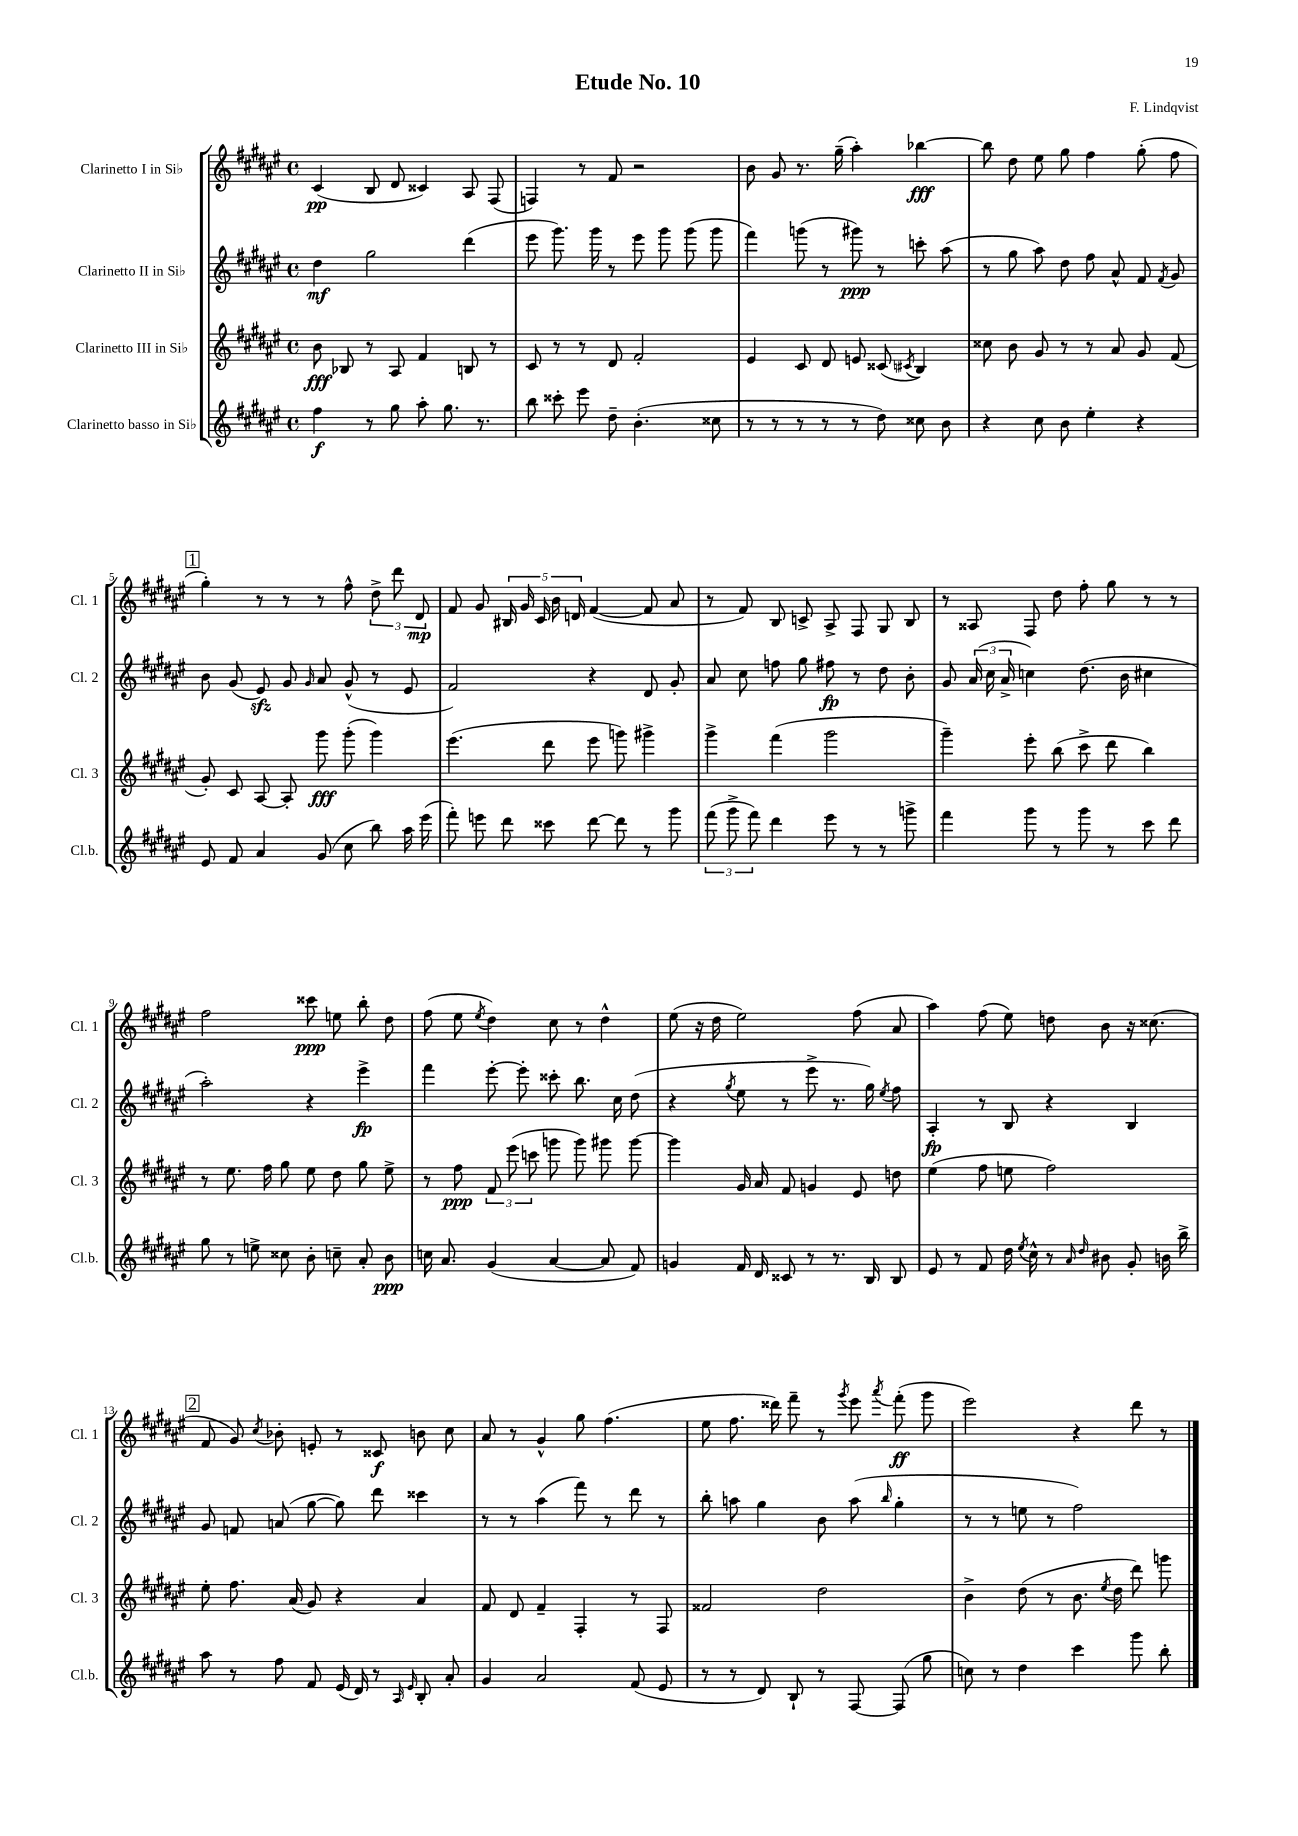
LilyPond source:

\header { title = "Etude No. 10" composer = "F. Lindqvist" }
<<
\new StaffGroup <<
\new Staff = "s0" \with { instrumentName = "Clarinetto I in Sib" shortInstrumentName = "Cl. 1" } {
    \clef treble \key fis \major \defaultTimeSignature \time 4/4
    \autoBeamOff cis'4\pp( b8 dis'8 cisis'4) ais8 fis8( |
    f4) r8 fis'8 r2 |
    b'8 gis'8 r8. gis''16--( ais''4-.) bes''4~\fff |
    bes''8 dis''8 eis''8 gis''8 fis''4 gis''8-.( fis''8 |
    \mark \markup { \box "1" } gis''4-.) r8 r8 r8 fis''8-^ \tuplet 3/2 { dis''8-> dis'''8 dis'8\mp } |
    fis'8 gis'8 \tuplet 5/4 { bis16 gis'16 cis'16 b'16 d'16 } fis'4~( fis'8 ais'8 |
    r8 fis'8) b8 c'8-> ais8-> fis8 gis8 b8 |
    r8 aisis8 fis8 dis''8 fis''8-. gis''8 r8 r8 |
    fis''2 cisis'''8\ppp e''8 b''8-. dis''8 |
    fis''8( eis''8 \acciaccatura { eis''8 } dis''4) cis''8 r8 dis''4-^ |
    eis''8( r16 dis''16 eis''2) fis''8( ais'8 |
    ais''4) fis''8( eis''8) d''8 b'8 r16 cisis''8.( |
    \mark \markup { \box "2" } fis'8 gis'8) \acciaccatura { cis''8 } bes'8-. e'8-. r8 cisis'8\f b'8 cis''8 |
    ais'8 r8 gis'4-^ gis''8 fis''4.( |
    eis''8 fis''8. disis'''16) fis'''8-- r8 \acciaccatura { gis'''8 } eis'''8 \acciaccatura { ais'''8 } fis'''8-.\ff( gis'''8 |
    eis'''2) r4 dis'''8 r8 \bar "|." |
}
\new Staff = "s1" \with { instrumentName = "Clarinetto II in Sib" shortInstrumentName = "Cl. 2" } {
    \clef treble \key fis \major \defaultTimeSignature \time 4/4
    \autoBeamOff dis''4\mf gis''2 dis'''4( |
    eis'''8 gis'''8.) gis'''16 r8 eis'''8 gis'''8 gis'''8( gis'''8 |
    fis'''4) g'''8( r8 gis'''8\ppp) r8 c'''8-. ais''8( |
    r8 gis''8 ais''8) dis''8 fis''8 ais'8-^ fis'8 \acciaccatura { fis'8 } gis'8 |
    \mark \markup { \box "1" } b'8 gis'8( eis'8\sfz) gis'8 \grace { gis'16 } ais'8 gis'8-^( r8 eis'8 |
    fis'2) r4 dis'8 gis'8-. |
    ais'8 cis''8 f''8 gis''8 fis''8\fp r8 dis''8 b'8-. |
    gis'8 \tuplet 3/2 { ais'16( cis''16 ais'16-> } c''4) dis''8.( b'16 cis''4 |
    ais''2-.) r4 eis'''4->\fp |
    fis'''4 eis'''8~-. eis'''8-. cisis'''8-. b''8. cis''16 dis''8( |
    r4 \acciaccatura { gis''8 } eis''8 r8 eis'''8-> r8. gis''16) \acciaccatura { eis''8 } fis''8 |
    ais4-.\fp r8 b8 r4 b4 |
    \mark \markup { \box "2" } gis'8 f'8 a'8( gis''8~ gis''8) dis'''8 cisis'''4 |
    r8 r8 ais''4( fis'''8) r8 dis'''8 r8 |
    b''8-. a''8 gis''4 b'8 a''8( \grace { b''16 } gis''4-. |
    r8 r8 e''8 r8 fis''2) \bar "|." |
}
\new Staff = "s2" \with { instrumentName = "Clarinetto III in Sib" shortInstrumentName = "Cl. 3" } {
    \clef treble \key fis \major \defaultTimeSignature \time 4/4
    \autoBeamOff b'8\fff bes8 r8 ais8 fis'4 b8 r8 |
    cis'8 r8 r8 dis'8 fis'2-. |
    eis'4 cis'8 dis'8 e'8 cisis'8( \acciaccatura { cis'8 } b4) |
    cisis''8 b'8 gis'8 r8 r8 ais'8 gis'8 fis'8( |
    \mark \markup { \box "1" } gis'8-.) cis'8 ais8~ ais8-. gis'''8\fff gis'''8-.( gis'''4) |
    eis'''4.( dis'''8 eis'''8 g'''8) gis'''4-> |
    gis'''4-> fis'''4( gis'''2 |
    gis'''4--) eis'''8-. b''8( cis'''8-> dis'''8 b''4) |
    r8 eis''8. fis''16 gis''8 eis''8 dis''8 gis''8 eis''8-> |
    r8 fis''8\ppp \tuplet 3/2 { fis'8 eis'''8( c'''8 } g'''8 g'''8) gis'''8 gis'''8~ |
    gis'''4 gis'16 ais'16 fis'8 g'4 eis'8 d''8 |
    eis''4( fis''8 e''8 fis''2) |
    \mark \markup { \box "2" } eis''8-. fis''8. ais'16( gis'8) r4 ais'4 |
    fis'8 dis'8 fis'4-- fis4-. r8 fis8 |
    fisis'2 dis''2 |
    b'4-> dis''8( r8 b'8. \acciaccatura { eis''8 } dis''16 dis'''8) g'''8 \bar "|." |
}
\new Staff = "s3" \with { instrumentName = "Clarinetto basso in Sib" shortInstrumentName = "Cl.b." } {
    \clef treble \key fis \major \defaultTimeSignature \time 4/4
    \autoBeamOff fis''4\f r8 gis''8 ais''8-. gis''8. r8. |
    b''8 cisis'''8-. eis'''8 dis''8-- b'4.-.( cisis''8 |
    r8 r8 r8 r8 r8 dis''8) cisis''8 b'8 |
    r4 cis''8 b'8 eis''4-. r4 |
    \mark \markup { \box "1" } eis'8 fis'8 ais'4 gis'8( cis''8 b''8) ais''16 eis'''16( |
    fis'''8-.) e'''8 dis'''8 cisis'''8 dis'''8~ dis'''8 r8 gis'''8 |
    \tuplet 3/2 { fis'''8( gis'''8-> fis'''8) } dis'''4 eis'''8 r8 r8 g'''8-> |
    fis'''4 gis'''8 r8 gis'''8 r8 cis'''8 dis'''8 |
    gis''8 r8 e''8-> cisis''8 b'8-. c''8-- ais'8-. b'8\ppp |
    c''16 ais'8. gis'4( ais'4~ ais'8 fis'8) |
    g'4 fis'16 dis'16 cisis'8 r8 r8. b16 b8 |
    eis'8 r8 fis'8 dis''16 \acciaccatura { eis''8 } cis''16-^ r8 \grace { ais'16 dis''16 } bis'8 gis'8-. b'16 b''16-> |
    \mark \markup { \box "2" } ais''8 r8 fis''8 fis'8 eis'16( dis'16) r8 \grace { ais16 eis'16 } b8-. ais'8-. |
    gis'4 ais'2 fis'8( eis'8 |
    r8 r8 dis'8) b8-! r8 fis8~ fis8( gis''8 |
    c''8) r8 dis''4 cis'''4 gis'''8 b''8-. \bar "|." |
}
>>
>>
